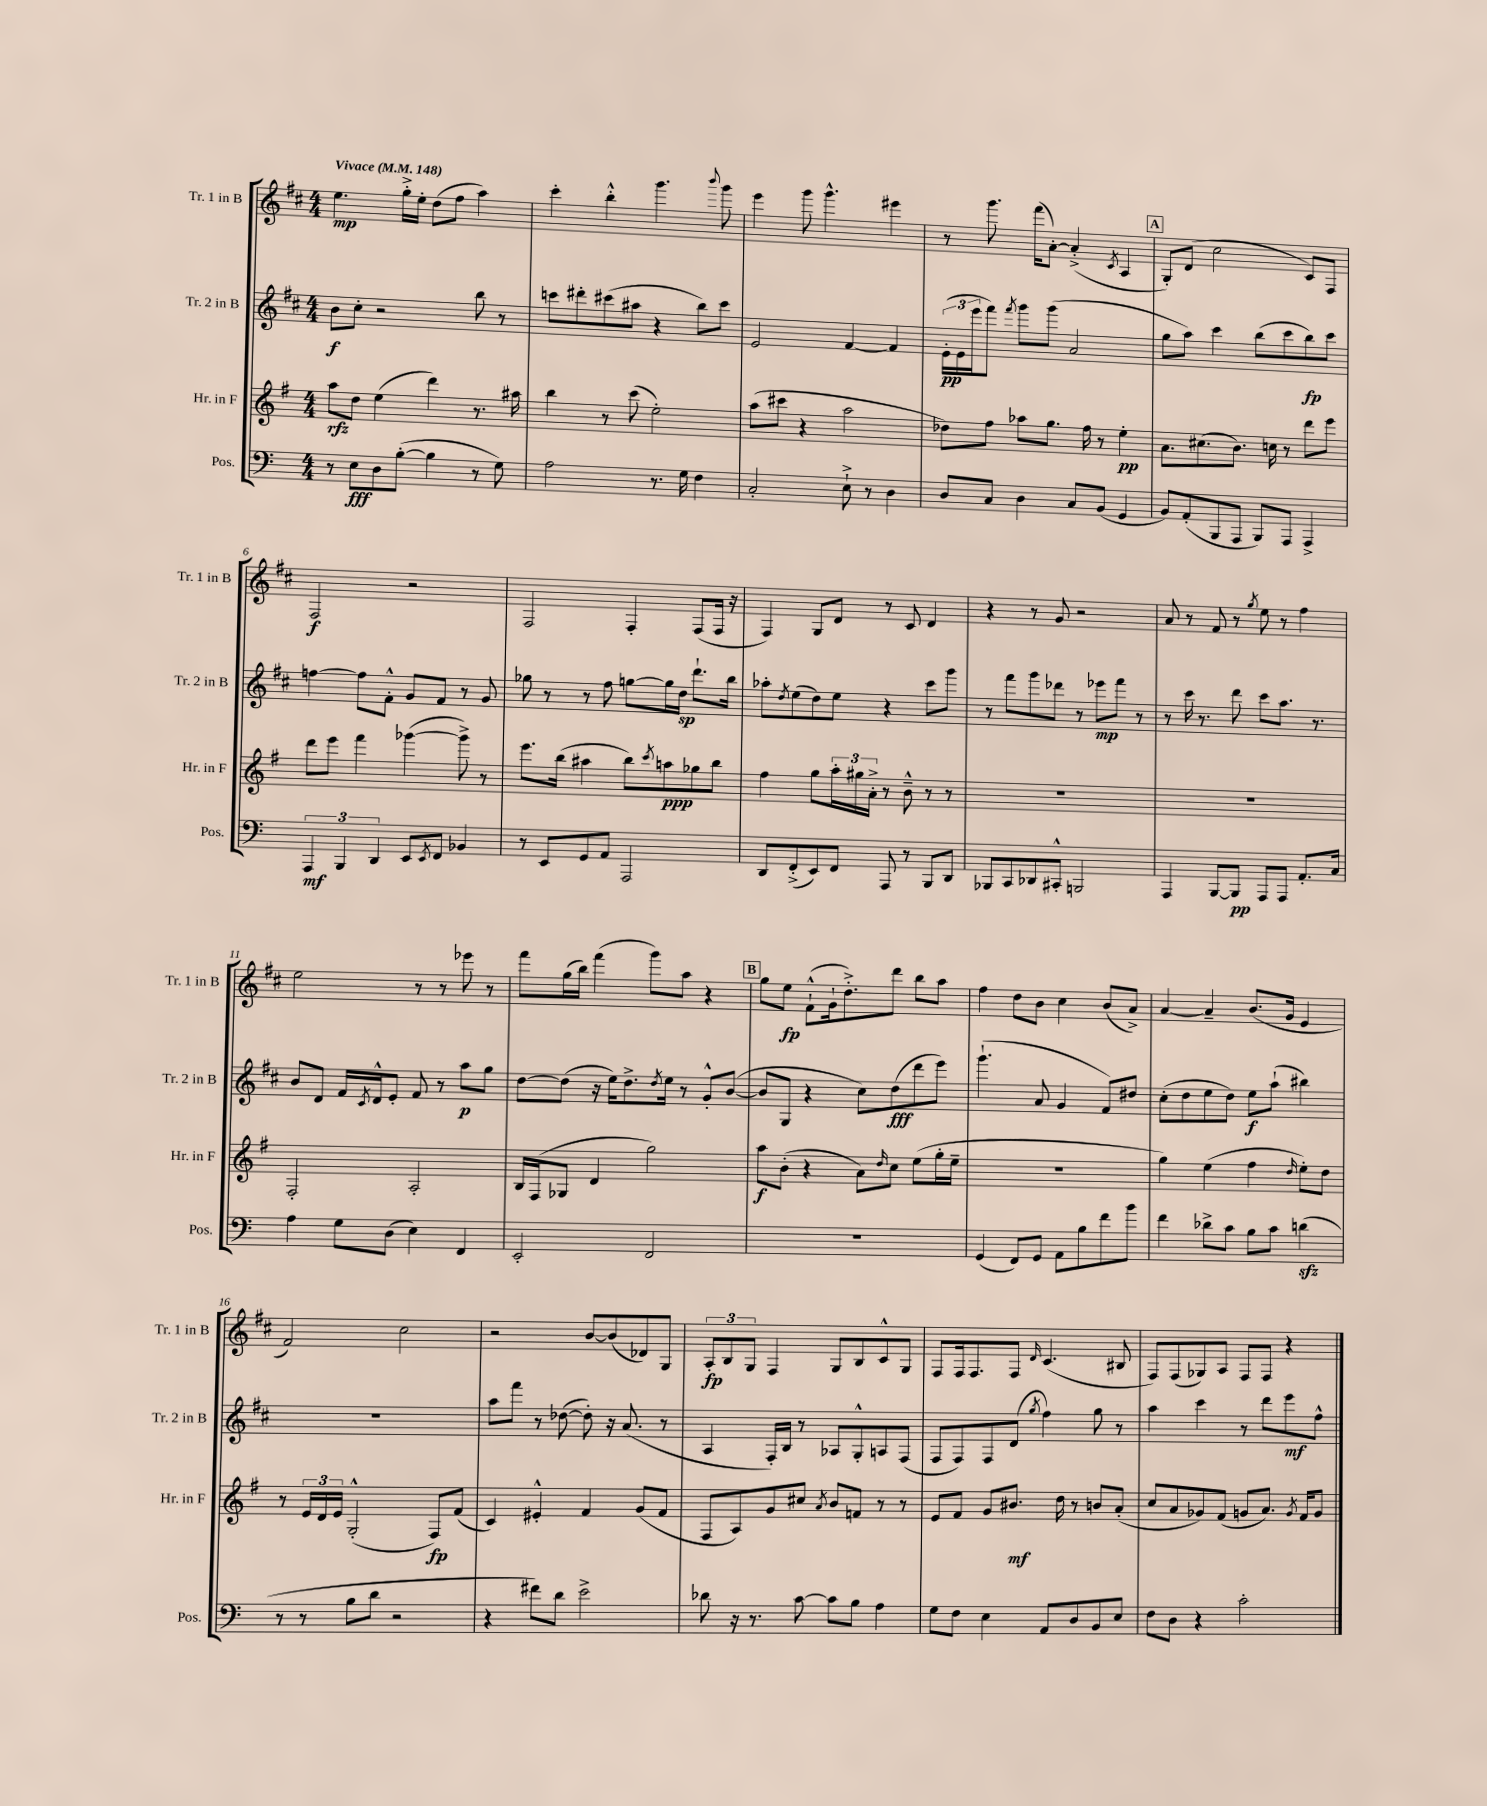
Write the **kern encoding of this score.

**kern	**kern	**kern	**kern
*staff4	*staff3	*staff2	*staff1
*clefF4	*clefG2	*clefG2	*clefG2
*k[]	*k[f#]	*k[f#c#]	*k[f#c#]
*M4/4	*M4/4	*M4/4	*M4/4
*MM148	*MM148	*MM148	*MM148
8r	8aa	8b	4.ee
8E	8dd	8cc#'	.
8D	(4ee	2r	.
([8B'	.	.	16gg'^
.	.	.	16ee'
4B]	4ddd)	.	(8dd
.	.	.	8ff#
8r	8.r	8bb	4aa)
8G)	.	8r	.
.	16aa#	.	.
=	=	=	=
2A	4bb	8ccc	4ccc#'
.	.	8ddd#'	.
.	8r	(8ccc#	4bb'^^
.	(8ccc	8aa#	.
8.r	2ee')	4r	4.ggg
16G	.	.	.
4F	.	8bb)	.
.	.	.	8qqbbb
.	.	8ccc#	8ggg
=	=	=	=
2C'	(8aa	2e	4eee
.	8ccc#	.	.
.	4r	.	8ggg
.	.	.	4.ggg^^
8E`^	2aa	[4f#	.
8r	.	.	.
4D	.	4f#]	4eee#
=	=	=	=
8D	8dd-)	(24e'	8r
.	.	24e	.
.	.	24eee	.
8C	8ff#	8fff#)	8.ggg
.	.	8qfff#	.
4D	8aa-	8ggg	.
.	.	.	(16fff#
.	8.gg	(8ggg	[8a')
8C	.	2a	(4a'^]
.	16ff#	.	.
(8BB	8r	.	.
.	.	.	8qc#
4GG	4ee'	.	4A
=	=	=	=
8BB)	8.a	8gg	8G')
(8AA'	.	8aa)	(8d
.	(8.cc#	.	.
8BBB	.	4ccc#	2cc#
8AAA	8.b)	.	.
8BBB)	.	(8bb	.
.	16cc	.	.
8AAA	8r	8ccc#	.
4AAA^	8ddd	8bb)	8c#)
.	8eee	8ccc#	8F#
=	=	=	=
6AAA	8ddd	[4ff	2F#
.	8eee	.	.
6BBB	.	.	.
.	4fff#	8ff]	.
6DD	.	.	.
.	.	8f#'^^	.
8EE	([4ggg-	8g	2r
8qEE	.	.	.
8FF	.	8f#	.
4BB-	8ggg-^])	8r	.
.	8r	8g	.
=	=	=	=
8r	8.eee	8gg-	2F#
8EE	.	8r	.
.	(16bb	.	.
8GG	4aa#	8r	.
8AA	.	8ff#	.
2AAA	8bb)	[8gg	4F#'
.	8qccc	.	.
.	8aa	16gg]	.
.	.	16dd	.
.	8gg-	8.ddd`	(8F#
.	8bb	.	16F#
.	.	16bb	16r
=	=	=	=
8DD	4ff#	8aa-'	4F#)
.	.	8qdd	.
(8FF'^	.	(8ee	.
8EE)	8gg	8dd)	8G
8FF	24aa'	8ee	8d
.	24gg#	.	.
.	24a'^	.	.
8AAA	8r	4r	8r
8r	8b~^^	.	8c#
8BBB	8r	8ccc#	4d
8DD	8r	8ggg	.
=	=	=	=
8BBB-	1r	8r	4r
8CC	.	8fff#	.
8DD-	.	8ggg	8r
8CC#'^^	.	8ddd-	8g
2BBB	.	8r	2r
.	.	8eee-	.
.	.	8fff#	.
.	.	8r	.
=	=	=	=
4AAA	1r	8r	8a
.	.	16ccc#	8r
.	.	8.r	.
[8BBB	.	.	8f#
8BBB]	.	8ddd	8r
.	.	.	8qgg
8AAA	.	8ccc#	8ee
8AAA	.	8.aa	8r
8.AA'	.	.	4ff#
.	.	8.r	.
16C	.	.	.
=	=	=	=
4A	2F#'	8b	2ee
.	.	8d	.
8G	.	16f#	.
.	.	8qc#	.
.	.	16d^^	.
(8D	.	8e'	.
4E)	2A'	8f#	8r
.	.	8r	8r
4FF	.	8aa	8eee-
.	.	8gg	8r
=	=	=	=
2EE'	16B	[8dd	8fff#
.	(16F#	.	.
.	8G-	(8dd]	(16gg
.	.	.	16bb)
.	4d	16r	(4fff#
.	.	16ee)	.
.	.	8.dd^	.
2FF	2gg)	.	8ggg)
.	.	8qdd	.
.	.	16ee	.
.	.	8r	8aa
.	.	8g'^^	4r
.	.	([8b	.
=	=	=	=
1r	8aa	8b]	8gg
.	(8b'	8G	8ee
.	4r	4r	(8f#`^^
.	.	.	16g`
.	.	.	8.dd'^)
.	8a)	8cc#)	.
.	16qqdd	.	.
.	8cc	(8dd	8ddd
.	(8ee	8ddd	8bb
.	16gg'	8eee)	8aa
.	16ee~	.	.
=	=	=	=
(4GG	1r	(4.ggg`	4ff#
8FF)	.	.	8dd
8GG	.	8a	8b
8AA	.	4g	4cc#
8B	.	.	.
8f	.	8f#)	(8b
8b	.	8dd#	8a^)
=	=	=	=
4f	4gg)	(8cc#'	[4a
.	.	8dd	.
8d-^	(4ee	8ee	4a~]
8c	.	8dd)	.
8B	4ff#	8ee	(8.b
8c	.	(8aa`	.
.	.	.	16g
.	16qqdd	.	.
(4d	8ee')	4bb#)	4e
.	8dd	.	.
=	=	=	=
8r	8r	1r	2f#)
8r	24e	.	.
.	24d	.	.
.	24e	.	.
8B	(2G'^^	.	.
8d	.	.	.
2r	.	.	2cc#
.	8F#)	.	.
.	(8f#	.	.
=	=	=	=
4r	4c)	8aa	2r
.	.	8fff#	.
8f#)	4e#'^^	8r	.
8d	.	([8dd-	.
2e^	4f#	8dd-'])	[8b
.	.	16r	(8b]
.	.	(8.a	.
.	(8g	.	8d-)
.	8f#	8r	8G
=	=	=	=
8d-	8F#	4A	12A'
.	.	.	12B
16r	8A)	.	.
.	.	.	12G
8.r	.	.	.
.	8g	16F#')	4F#
.	.	16B	.
[8c	8cc#	8r	.
.	8qa	.	.
8c]	8b	8A-	8G
8B	8f	8G'^^	8B
4A	8r	8A	8c#^^
.	8r	(8F#	8G
=	=	=	=
8G	8e	8F#	8F#
8F	8f#	8F#)	16F#
.	.	.	8.F#
4E	8g	8F#	.
.	8.b#	(8d	8F#
.	.	8qgg	16qqd
8AA	.	4ff#)	(4.c#
.	16dd	.	.
8D	8r	.	.
8BB	8b	8gg	.
8E	(8a'	8r	8B#
=	=	=	=
8F	8cc	4aa	8F#)
8D	8a	.	(8F#
4r	8g-)	4ccc#	8G-)
.	(8f#	.	8A
2c'	8g	8r	8F#
.	8.a)	8ddd	8F#
.	.	8eee	4r
.	8qg	.	.
.	16f#	.	.
.	8g	8ff#^^	.
==	==	==	==
*-	*-	*-	*-
